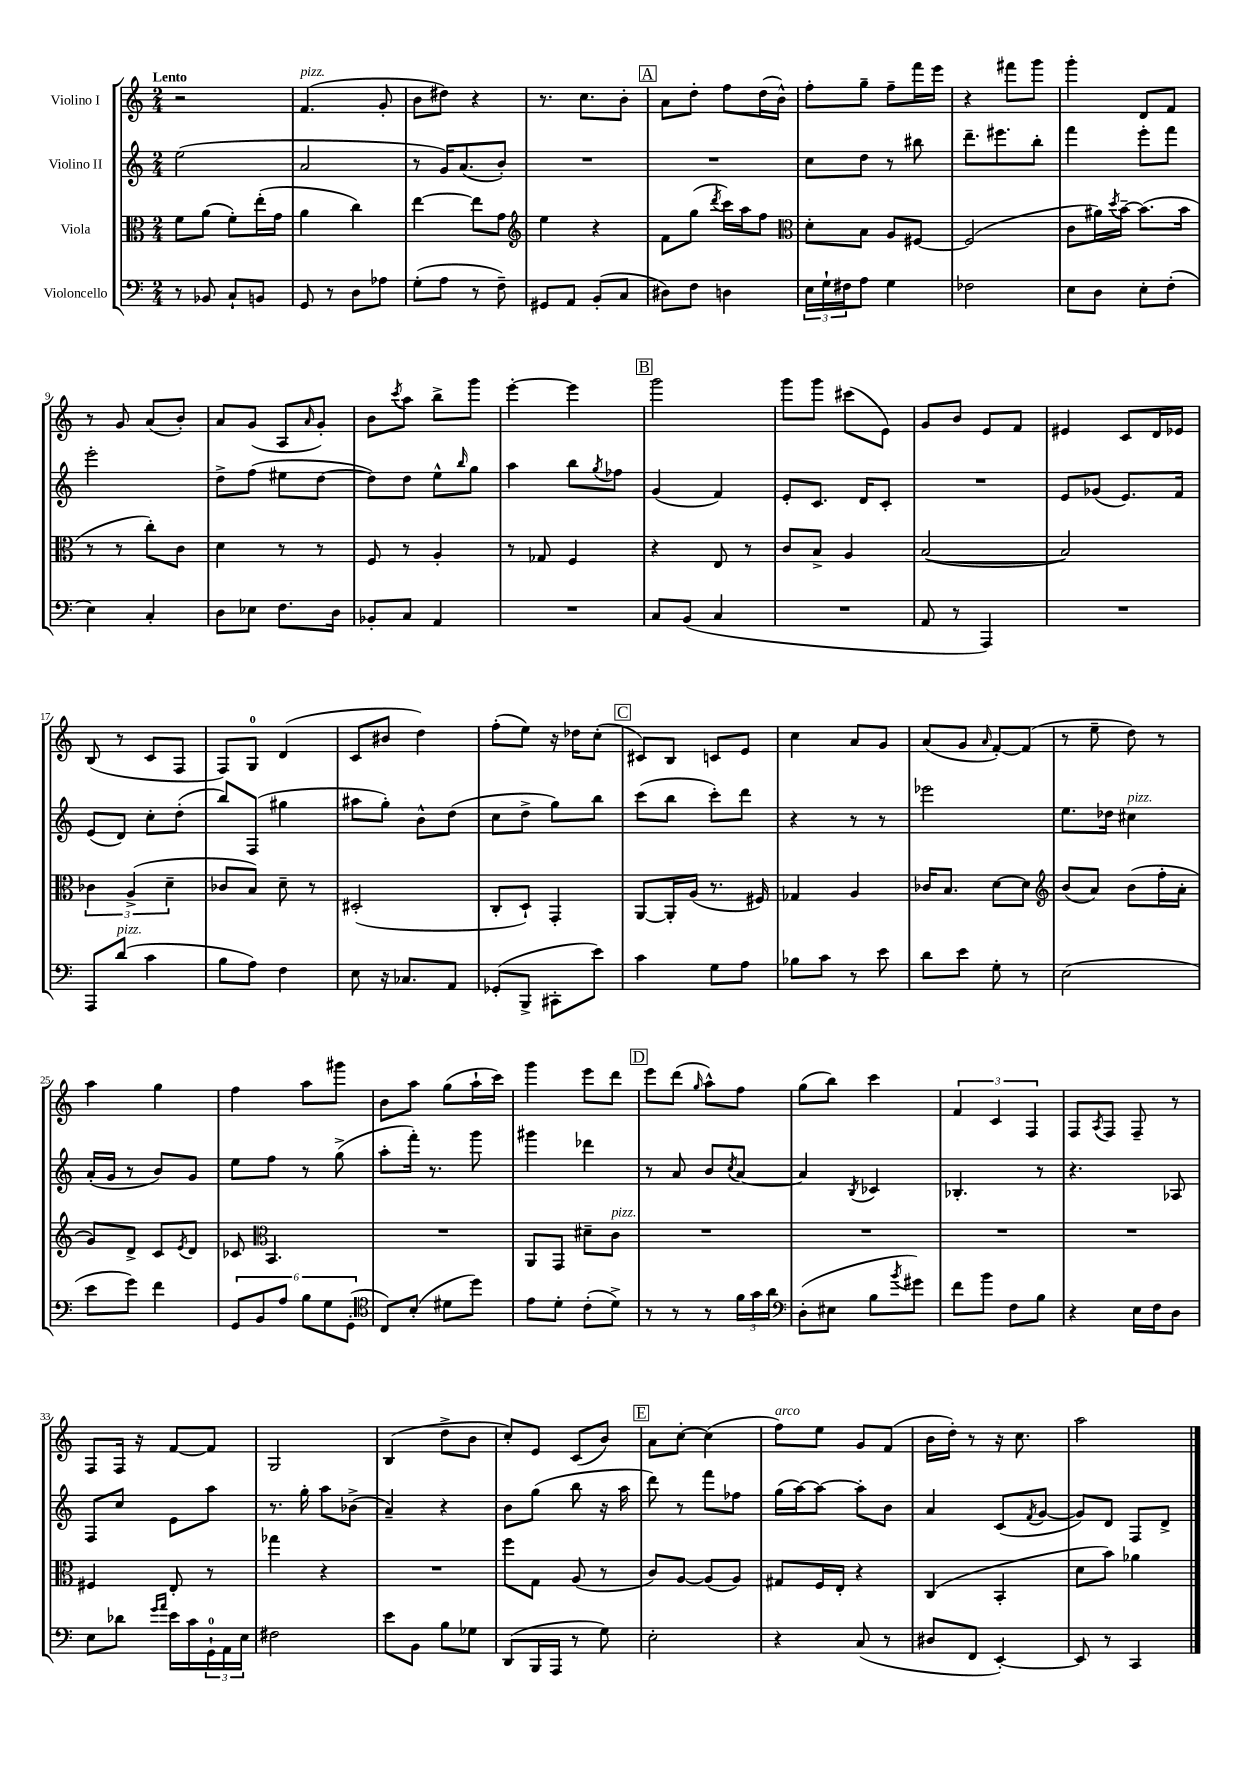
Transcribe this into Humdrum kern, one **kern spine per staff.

**kern	**kern	**kern	**kern
*staff4	*staff3	*staff2	*staff1
*clefF4	*clefC3	*clefG2	*clefG2
*k[]	*k[]	*k[]	*k[]
*M2/4	*M2/4	*M2/4	*M2/4
8r	8f	(2ee	2r
8BB-	(8a	.	.
8C`	8f')	.	.
8BB	(16ee'	.	.
.	16g	.	.
=	=	=	=
8GG	4a	2a	(4.f
8r	.	.	.
8D	4cc)	.	.
8A-	.	.	8g'
=	=	=	=
(8G'	[4ee	8r	8b
8A	.	16g)	8dd#)
.	.	(8.a	.
8r	8ee]	.	4r
8F~)	8g	8b')	.
=	=	=	=
*	*clefG2	*	*
8GG#	4ee	2r	8.r
8AA	.	.	.
.	.	.	8.cc
(8BB'	4r	.	.
8C	.	.	8b'
=	=	=	=
8D#)	8f	2r	8a
8F	(8gg	.	8dd'
.	8qddd	.	.
4D	16ccc)	.	8ff
.	16aa	.	.
.	8ff	.	(16dd
.	.	.	16b^^)
=	=	=	=
*	*clefC3	*	*
24E	8d'	8cc	8ff'
24G`	.	.	.
24F#	.	.	.
8A	8B	8dd	8gg~
4G	8A	8r	8ff~
.	[8F#	8bb#	16fff
.	.	.	16eee
=	=	=	=
2F-	(2F#]	8.ddd~	4r
.	.	8.eee#	.
.	.	.	8fff#
.	.	8bb'	8ggg
=	=	=	=
8E	8c	4fff	4ggg'
8D	16a#)	.	.
.	8qdd	.	.
.	[16b~	.	.
8E'	(8.b]	8eee'	8d
(8F'	.	8fff	8f
.	16b	.	.
=	=	=	=
4E)	8r	2eee'	8r
.	8r	.	8g
4C'	8cc')	.	(8a
.	8c	.	8b')
=	=	=	=
8D	4d	8dd^	8a
8E-	.	(8ff	(8g
8.F	8r	8ee#	8A
.	.	.	16qqa
.	8r	[8dd	8g')
16D	.	.	.
=	=	=	=
8BB-'	8F	8dd])	8b
.	.	.	8qccc
8C	8r	8dd	8aa
4AA	4A'	8ee^^	8bb^
.	.	16qqbb	.
.	.	8gg	8ggg
=	=	=	=
2r	8r	4aa	[4eee'
.	8G-	.	.
.	4F	8bb	4eee]
.	.	8qgg	.
.	.	8ff-	.
=	=	=	=
8C	4r	(4g	2ggg
(8BB	.	.	.
4C	8E	4f)	.
.	8r	.	.
=	=	=	=
2r	8c	8e'	8ggg
.	8B^	8.c	8ggg
.	4A	.	(8ccc#
.	.	16d	.
.	.	8c'	8e)
=	=	=	=
8AA	([2B	2r	8g
8r	.	.	8b
4AAA)	.	.	8e
.	.	.	8f
=	=	=	=
2r	2B])	8e	4e#
.	.	(8g-	.
.	.	8.e)	8c
.	.	.	16d
.	.	16f	16e-
=	=	=	=
8AAA	6c-	(8e	(8B
(8d	.	8d)	8r
.	(6A^	.	.
4c	.	8cc'	8c
.	6d~	.	.
.	.	(8dd'	8F
=	=	=	=
8B	8c-	8bb)	8F)
8A)	8B)	(8F	8G
4F	8d~	4gg#	(4d
.	8r	.	.
=	=	=	=
8E	(2D#'	8aa#	8c
16r	.	8gg')	8b#
8.C-	.	.	.
.	.	8b^^	4dd)
8AA	.	(8dd	.
=	=	=	=
(8GG-'	8C'	8cc	(8ff'
8BBB^	8D`)	8dd^	8ee)
8CC#'	4GG'	8gg)	16r
.	.	.	16dd-
8e)	.	8bb	(8cc'
=	=	=	=
4c	[8AA	(8ccc	8c#)
.	16AA']	8bb	8B
.	(16A	.	.
8G	8.r	8ccc')	8c
8A	.	8ddd	8e
.	16F#)	.	.
=	=	=	=
8B-	4G-	4r	4cc
8c	.	.	.
8r	4A	8r	8a
8e	.	8r	8g
=	=	=	=
8d	16c-	2eee-	(8a
.	8.B	.	.
8e	.	.	8g
.	.	.	16qqa
8G'	[8d	.	[8f')
8r	8d]	.	(8f]
=	=	=	=
*	*clefG2	*	*
(2E	(8b	8.ee	8r
.	8a)	.	8ee~
.	.	16dd-	.
.	(8b	4cc#	8dd)
.	16ff'	.	8r
.	16a'	.	.
=	=	=	=
8e	8g)	(16a'	4aa
.	.	16g	.
8g)	8d^	8r	.
4f	8c	8b)	4gg
.	8qe	.	.
.	8d	8g	.
=	=	=	=
12GG	8c-	8ee	4ff
12BB	.	.	.
*	*clefC3	*	*
.	4.BB	8ff	.
12A	.	.	.
12B	.	8r	8aa
12G	.	.	.
.	.	(8gg^	8ggg#
(12GG'	.	.	.
=	=	=	=
*clefC4	*	*	*
8C)	2r	8aa'	8b
(8B'	.	16fff')	8aa
.	.	8.r	.
8d#	.	.	(8gg
8dd)	.	8ggg	16aa`
.	.	.	16ccc)
=	=	=	=
8e	8AA	4ggg#	4ggg
8d'	8GG	.	.
(8c'	8d#~	4ddd-	8eee
8d^)	8c	.	8ddd
=	=	=	=
8r	2r	8r	8eee
8r	.	8a	(8ddd
.	.	.	16qqgg
8r	.	8b	8aa^^)
.	.	8qcc	.
24f	.	[8a	8ff
24g	.	.	.
24a	.	.	.
=	=	=	=
*clefF4	*	*	*
(8D'	2r	4a]	(8gg
8E#	.	.	8bb)
.	.	8qB	.
8B	.	4c-	4ccc
8qb	.	.	.
8g#)	.	.	.
=	=	=	=
8f	2r	4.B-'	6f
8b	.	.	.
.	.	.	6c
8F	.	.	.
.	.	.	6F
8B	.	8r	.
=	=	=	=
4r	2r	4.r	8F
.	.	.	8qA
.	.	.	8F
16E	.	.	8F~
16F	.	.	.
8D	.	8A-	8r
=	=	=	=
8E	4F#	8F	8F
8d-	.	8cc	16F
.	.	.	16r
16qqg	.	.	.
16qqa	.	.	.
16e	8E'	8e	[8f
16c	.	.	.
24GG`	8r	8aa	8f]
24AA	.	.	.
24E	.	.	.
=	=	=	=
2F#	4gg-	8.r	2G
.	.	16gg'	.
.	4r	8aa	.
.	.	(8b-^	.
=	=	=	=
8e	2r	4a~)	(4B
8BB	.	.	.
8B	.	4r	8dd^
8G-	.	.	8b
=	=	=	=
(8DD	8ff	8b	8cc')
16BBB	8G	(8gg	8e
16AAA	.	.	.
8r	(8A	8bb	(8c
8G)	8r	16r	8b)
.	.	16aa	.
=	=	=	=
2E'	8c)	8ddd)	8a
.	[8A	8r	[8cc'
.	(8A]	8fff	(4cc]
.	8A)	8ff-	.
=	=	=	=
4r	8G#	(16gg	8ff)
.	.	[16aa)	.
.	16F	8aa_	8ee
.	16E'	.	.
(8C	4r	8aa']	8g
8r	.	8b	(8f
=	=	=	=
8D#	(4C	4a	16b
.	.	.	16dd')
8FF	.	.	8r
[4EE')	4BB'	(8c	16r
.	.	.	8.cc
.	.	8qf	.
.	.	[8g	.
=	=	=	=
8EE]	8d	8g])	2aa
8r	8b)	8d	.
4CC	4a-	8F	.
.	.	8d^	.
==	==	==	==
*-	*-	*-	*-
